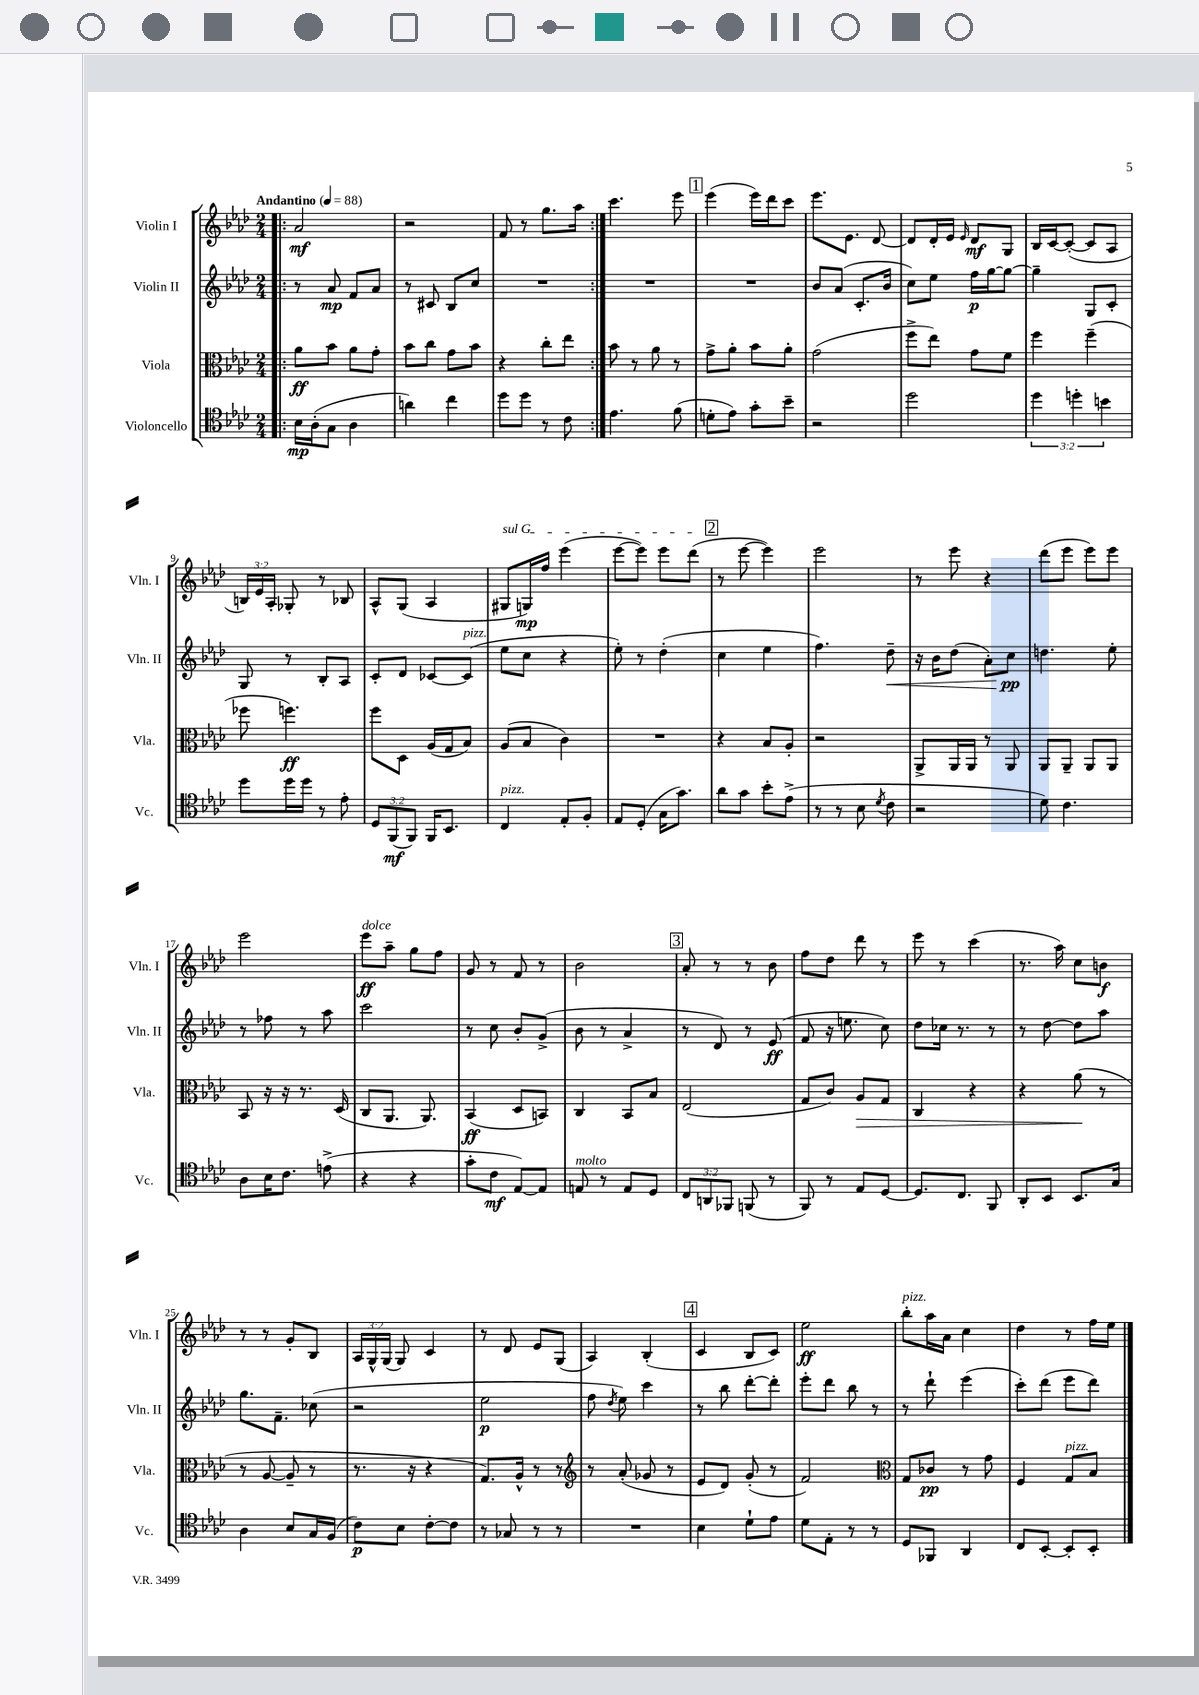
<<
\new StaffGroup <<
\new Staff = "s0" \with { instrumentName = "Violin I" shortInstrumentName = "Vln. I" } {
    \clef treble \key aes \major \numericTimeSignature \time 2/4 \override Staff.TupletNumber.text = #tuplet-number::calc-fraction-text \tempo "Andantino" 4 = 88
    \autoBeamOff \repeat volta 2 { \bar ".|:" aes'2\mf |
    r2 |
    f'8 r8 g''8.[ aes''16] | }
    c'''4. ees'''8 |
    \mark \markup { \box "1" } ees'''4( ees'''16[) des'''16 c'''8] |
    ees'''8.[ ees'8.] des'8~ |
    des'8[ des'16-. ees'16] \grace { ees'16 } des'8[\mf g8] |
    bes16[ c'16~ c'8]~-.( c'8[ aes8] |
    \tuplet 3/2 { b16[) ees'16 aes16]-. } ges8-. r8 bes8 |
    aes8[-^ g8]( aes4 |
    \once \override TextSpanner.bound-details.left.text = \markup { \italic "sul G" } gis8[\startTextSpan g16\mp) f''16] ees'''4( |
    ees'''8[~ ees'''8]) ees'''8[ des'''8]\stopTextSpan( |
    \mark \markup { \box "2" } r8 ees'''8~ ees'''4) |
    ees'''2 |
    r8 ees'''8 r4 |
    des'''8[( ees'''8] ees'''8[) ees'''8] |
    ees'''2 |
    ees'''8[\ff^\markup { \italic "dolce" } aes''8]-- g''8[ f''8] |
    g'8 r8 f'8 r8 |
    bes'2 |
    \mark \markup { \box "3" } aes'8-. r8 r8 bes'8 |
    f''8[ des''8] des'''8 r8 |
    ees'''8 r8 c'''4( |
    r8. aes''16) c''8[ b'8]\f |
    r8 r8 g'8[-. bes8] |
    \tuplet 3/2 { aes16[ g16-^ g16]( } g8) c'4 |
    r8 des'8 ees'8[ g8]( |
    aes4) bes4-.( |
    \mark \markup { \box "4" } c'4 bes8[ c'8]) |
    ees''2\ff |
    bes''8[-.^\markup { \italic "pizz." } aes''16 aes'16] c''4 |
    des''4 r8 f''16[ ees''16] \bar "|." |
}
\new Staff = "s1" \with { instrumentName = "Violin II" shortInstrumentName = "Vln. II" } {
    \clef treble \key aes \major \numericTimeSignature \time 2/4
    \autoBeamOff \repeat volta 2 { \bar ".|:" r8 aes'8\mp f'8[ aes'8] |
    r8 cis'8 bes8[ c''8] |
    R2 | }
    R2 |
    \mark \markup { \box "1" } R2 |
    bes'8[ aes'8]( c'8.[-. bes'16] |
    c''8[) ees''8] f''16[\p g''16~ g''8]~ |
    g''4-- g8[ c'8]-. |
    g8 r8 bes8[-. aes8] |
    c'8[-. des'8] ces'8[~ ces'8]^\markup { \italic "pizz." }( |
    ees''8[ c''8] r4 |
    ees''8-.) r8 des''4-.( |
    \mark \markup { \box "2" } c''4 ees''4 |
    f''4.) des''8--\< |
    r16 bes'16[ des''8]( aes'8[-.) c''8]\pp\! |
    d''4. ees''8-. |
    r8 fes''8 r8 aes''8 |
    c'''2 |
    r8 c''8 bes'8[-. g'8]->( |
    bes'8 r8 aes'4-> |
    \mark \markup { \box "3" } r8 des'8) r8 ees'8\ff( |
    f'8 r16 e''8. c''8) |
    des''8[ ces''16] r8. r8 |
    r8 des''8~ des''8[ aes''8] |
    g''8.[ f'8.]-- ces''8( |
    r2 |
    ees''2\p |
    f''8 \acciaccatura { des''8 } ees''8) c'''4 |
    \mark \markup { \box "4" } r8 bes''8 des'''8[~-. des'''8]-. |
    ees'''8[-. des'''8] bes''8 r8 |
    r8 des'''8-! ees'''4( |
    c'''8[-.) des'''8]( ees'''8[ des'''8]) \bar "|." |
}
\new Staff = "s2" \with { instrumentName = "Viola" shortInstrumentName = "Vla." } {
    \clef alto \key aes \major \numericTimeSignature \time 2/4
    \autoBeamOff \repeat volta 2 { \bar ".|:" aes'8[\ff bes'8] aes'8[ g'8]-. |
    bes'8[ c''8] g'8[ bes'8] |
    r4 c''8[-. ees''8] | }
    bes'8 r8 aes'8 r8 |
    \mark \markup { \box "1" } g'8[-> aes'8]-. bes'8[ aes'8]-. |
    g'2( |
    f''8[-> ees''8]) g'8[ f'8] |
    f''4 f''4--( |
    fes''8 f''4.\ff) |
    f''8[ des8] aes16[( g16 bes8]) |
    aes8[( bes8] c'4) |
    R2 |
    \mark \markup { \box "2" } r4 bes8[ aes8]-. |
    r2 |
    aes,8[-> aes,16 aes,16] r8 aes,8 |
    aes,8[ aes,8]-- aes,8[ aes,8] |
    bes,8 r16 r16 r8. des16( |
    c8[ aes,8.] aes,8.) |
    bes,4\ff( des8[ b,8]) |
    c4 bes,8[ bes8] |
    \mark \markup { \box "3" } ees2( |
    g8[ c'8]) aes8[\> g8] |
    c4 r4 |
    r4 aes'8\!( r8 |
    r8 aes8~ aes8-- r8 |
    r8. r16 r4 |
    g8.[) aes16]-^ r8 r8 |
    \clef treble r8 aes'8-.( ges'8 r8 |
    \mark \markup { \box "4" } ees'8[ des'8]) g'8-.( r8 |
    f'2) |
    \clef alto g8[ ces'8]\pp r8 g'8 |
    f4 g8[^\markup { \italic "pizz." } bes8] \bar "|." |
}
\new Staff = "s3" \with { instrumentName = "Violoncello" shortInstrumentName = "Vc." } {
    \clef tenor \key aes \major \numericTimeSignature \time 2/4 \override Staff.TupletNumber.text = #tuplet-number::calc-fraction-text
    \autoBeamOff \repeat volta 2 { \bar ".|:" bes16[\mp aes16-.( g8] aes4 |
    a'4) c''4 |
    des''8[ des''8] r8 c'8 | }
    ees'4. f'8( |
    \mark \markup { \box "1" } d'8[-. ees'8]) g'8[-. bes'8]-- |
    r2 |
    des''2 |
    \tuplet 3/2 { des''4 d''4-. b'4 } |
    des''8[ des''16 des''16] r8 ees'8-. |
    \tuplet 3/2 { des8[ f,8\mf( f,8]) } f,16[ bes,8.] |
    c4^\markup { \italic "pizz." } ees8[-. f8]-. |
    ees8[ des8]-.( g16[ g'8.]) |
    \mark \markup { \box "2" } aes'8[ g'8] bes'8[-. ees'8]->( |
    r8 r8 bes8 \acciaccatura { des'8 } c'8 |
    r2 |
    des'8) c'4. |
    aes8[ bes16 c'8.] e'8->( |
    r4 r4 |
    g'8[-. c'8]\mf ees8[~) ees8] |
    e8^\markup { \italic "molto" } r8 e8[ des8] |
    \mark \markup { \box "3" } \tuplet 3/2 { c8[ a,8 fes,8] } f,8( r8 |
    f,8) r8 ees8[ des8]~ |
    des8.[ c8.] f,8 |
    aes,8[-. bes,8] bes,8.[ g16] |
    aes4 bes8[ g16 f16]( |
    c'8[\p) bes8] c'8[~-. c'8] |
    r8 ges8 r8 r8 |
    R2 |
    \mark \markup { \box "4" } bes4 des'8[-! ees'8] |
    des'8[ ees8]-. r8 r8 |
    des8[ fes,8] aes,4 |
    c8[ bes,8]~-. bes,8[-. bes,8]-. \bar "|." |
}
>>
>>
